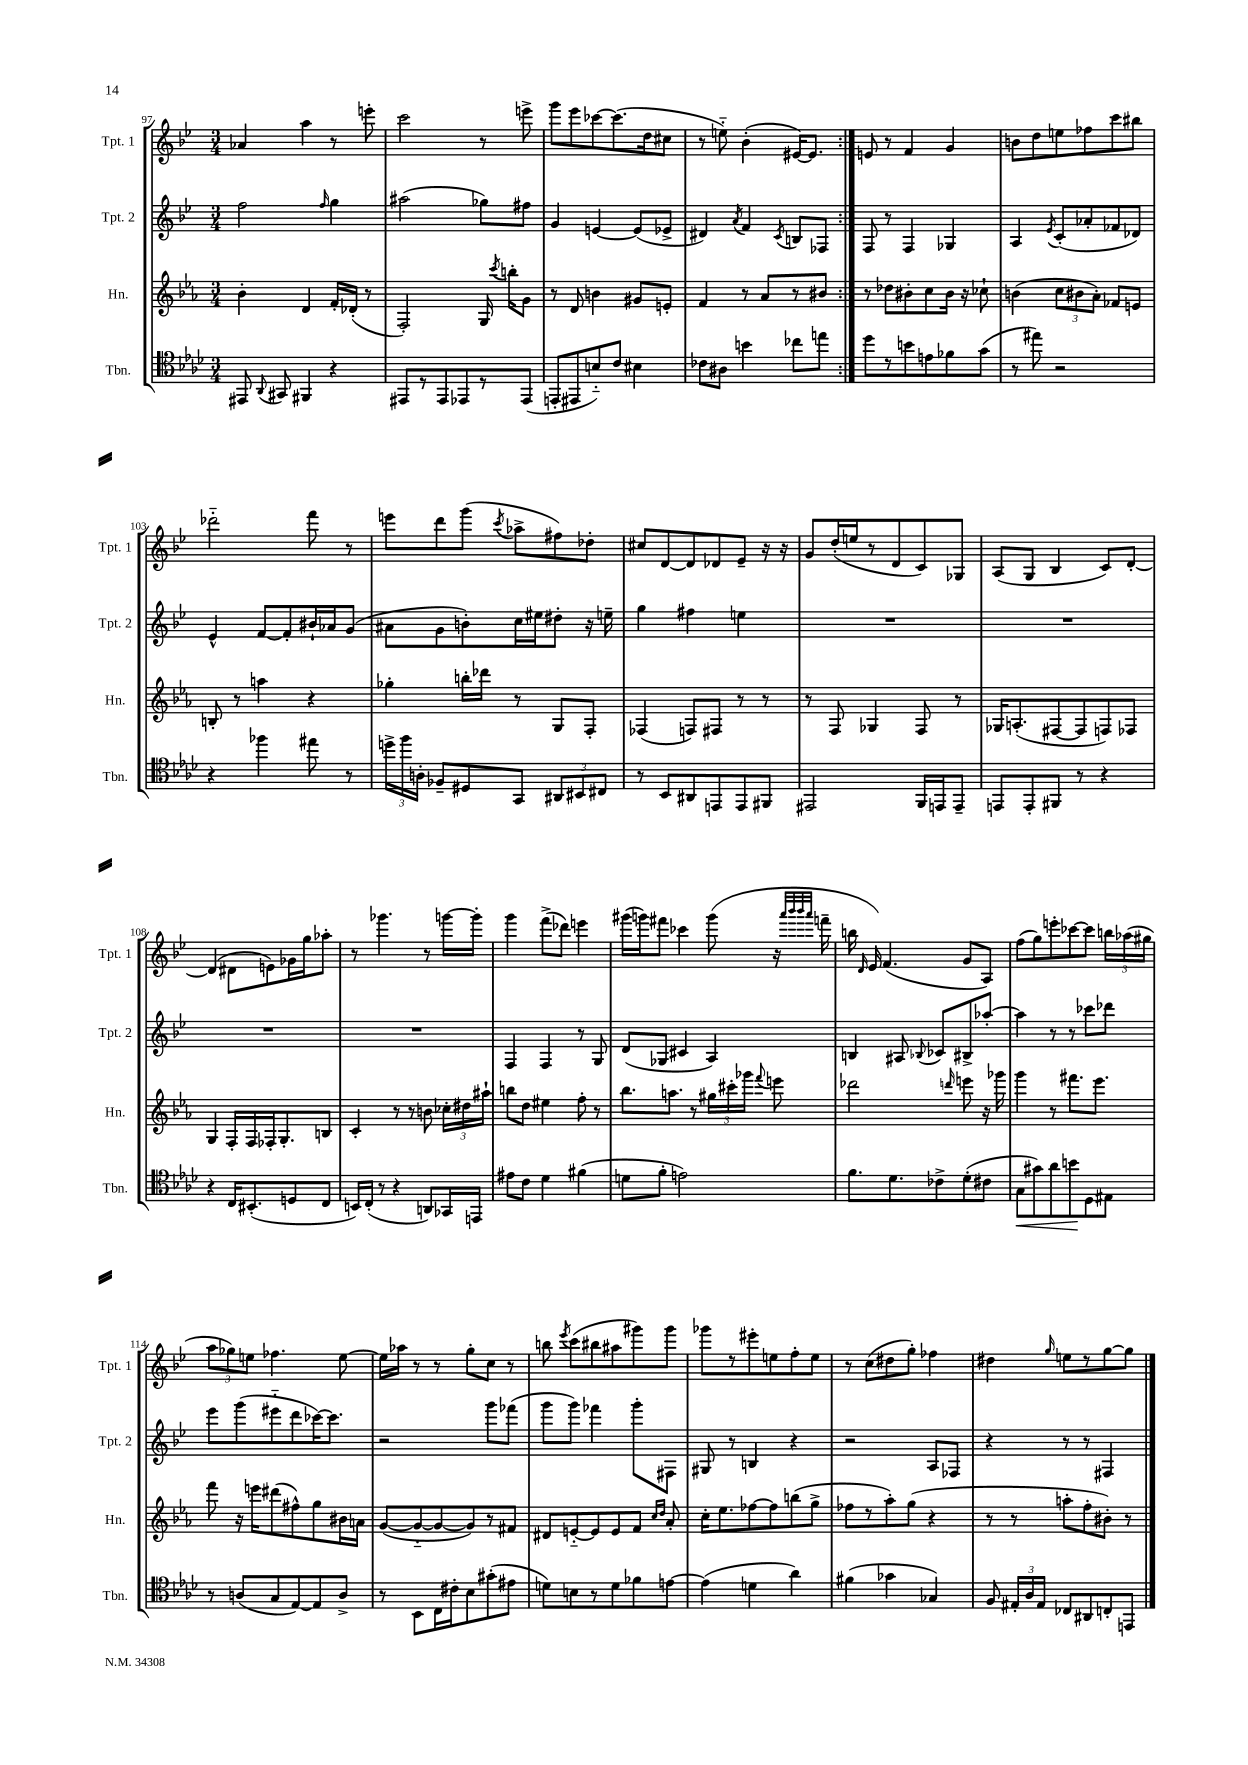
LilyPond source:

<<
\new StaffGroup <<
\new Staff = "s0" \with { instrumentName = "Tpt. 1" shortInstrumentName = "Tpt. 1" } {
    \clef treble \key bes \major \numericTimeSignature \time 3/4
    \autoBeamOff \repeat volta 2 { aes'4 a''4 r8 e'''8-. |
    c'''2 r8 e'''8-> |
    g'''8[ ees'''8 ces'''8~ ces'''8.( d''16 cis''8] |
    r8 e''8-_) bes'4-.( eis'16[~) eis'8.] | }
    e'8 r8 f'4 g'4 |
    b'8[ d''8 e''8 fes''8 c'''8 bis''8] |
    des'''2-_ f'''8 r8 |
    e'''8[ d'''8 g'''8]( \acciaccatura { c'''8 } aes''8[-> fis''8) des''8]-. |
    cis''8[ d'8~ d'8 des'8 ees'8]-- r16 r16 |
    g'8[ d''16-.( e''16 r8 d'8 c'8) ges8] |
    a8[( g8] bes4 c'8[) d'8]~-. |
    d'4( dis'8[ e'8) ges'16 g''16 aes''8]-. |
    r8 ges'''4. r8 g'''16[~ g'''16]-. |
    g'''4 f'''8[->( des'''8]) e'''4 |
    gis'''16[( g'''16) fis'''8] ces'''4 g'''8( r16 \grace { a'''32[ bes'''32 bes'''32 a'''32] } f'''16-- |
    b''16 \grace { d'16 } ees'16) f'4.( g'8[ a8]) |
    f''8[( g''8) e'''8-. ces'''8~ ces'''8] \tuplet 3/2 { b''16[ aes''16( gis''16] } |
    \tuplet 3/2 { a''8[ ges''8) e''8] } fes''4. e''8~ |
    e''16[ aes''16] r8 r8 g''8[-. c''8] r8 |
    b''8 \acciaccatura { ees'''8 } c'''8[( bis''8 ais''8 gis'''8) gis'''8] |
    ges'''8[ r8 eis'''8-. e''8 f''8-. e''8] |
    r8 c''8[( dis''8 g''8]-.) fes''4 |
    dis''4 \grace { g''16 } e''8[ r8 g''8~ g''8] \bar "|." |
}
\new Staff = "s1" \with { instrumentName = "Tpt. 2" shortInstrumentName = "Tpt. 2" } {
    \clef treble \key bes \major \numericTimeSignature \time 3/4
    \autoBeamOff \repeat volta 2 { f''2 \grace { f''16 } g''4 |
    ais''2( ges''8[) fis''8] |
    g'4 e'4~ e'8[( ees'8]-> |
    dis'4) \acciaccatura { a'8 } f'4 \acciaccatura { c'8 } b8[ fes8] | }
    f8 r8 f4 ges4 |
    a4 \acciaccatura { ees'8 } c'8[-.( aes'8-. fes'8 des'8]) |
    ees'4-^ f'8[~ f'8-. bis'16-! aes'16 g'8]( |
    ais'8[ g'8 b'8-.) c''16 eis''16 dis''8]-. r16 e''16-- |
    g''4 fis''4 e''4 |
    R2. |
    R2. |
    R2. |
    R2. |
    f4 f4 r8 g8 |
    d'8[( ges8] cis'4 a4) |
    b4 ais8 \appoggiatura { bes8 } ces'8[ bis8-> aes''8]~-. |
    aes''4 r8 r8 ces'''8[ des'''8] |
    ees'''8[ g'''8( eis'''8-_ d'''8 ces'''16~) ces'''8.] |
    r2 g'''8[ fes'''8]( |
    g'''8[ g'''8]) fes'''4 g'''8[-. fis8] |
    gis8 r8 b4 r4 |
    r2 a8[ fes8] |
    r4 r8 r8 fis4 \bar "|." |
}
\new Staff = "s2" \with { instrumentName = "Hn." shortInstrumentName = "Hn." } {
    \clef treble \key ees \major \numericTimeSignature \time 3/4
    \autoBeamOff \repeat volta 2 { bes'4-. d'4 f'16[-. des'16]-.( r8 |
    f2-.) g16 \acciaccatura { c'''8 } b''16[-. g'8] |
    r8 d'8 b'4 gis'8[ e'8]-. |
    f'4 r8 aes'8[ r8 bis'8] | }
    r8 des''8[ bis'8-. c''8 bis'16] r16 ces''8-! |
    b'4( \tuplet 3/2 { c''8[ bis'8 aes'8]-.) } fes'8[ e'8] |
    b8-. r8 a''4 r4 |
    ges''4-. b''16[-. des'''16] r8 g8[ f8]-. |
    fes4( f8[) fis8] r8 r8 |
    r8 f8 ges4 f8 r8 |
    ges16[ a8.-.( fis8~ fis8 f8) fes8] |
    g4 f16[-. f16 fes16-. g8.-. b8] |
    c'4-. r8 r8 b'8 \tuplet 3/2 { ces''16[-. dis''16 ais''16]-! } |
    b''8[ d''8] eis''4 f''8-. r8 |
    bes''8.[ a''8.] r8 \tuplet 3/2 { gis''16[ cis'''16-. ges'''16] } \appoggiatura { f'''8 } e'''8 |
    des'''2 \grace { d'''16 } e'''8 r16 ges'''16 |
    g'''4 r8 fis'''8.[ ees'''8.] |
    f'''8 r16 e'''16[ dis'''8( fis''8-^) g''8 bis'16 a'16] |
    g'8[~( g'8~-_ g'8~ g'8) r8 fis'8] |
    dis'8[ e'8~-_ e'8 e'8 f'8] \grace { c''16[ d''16] } aes'8-. |
    c''16[-. ees''8. fes''8~ fes''8 b''8( g''8]-> |
    fes''8[ r8 aes''8-.) g''8]( r4 |
    r8 r8 a''8[-. f''8-. bis'8]-.) r8 \bar "|." |
}
\new Staff = "s3" \with { instrumentName = "Tbn." shortInstrumentName = "Tbn." } {
    \clef tenor \key aes \major \numericTimeSignature \time 3/4
    \autoBeamOff \repeat volta 2 { eis,8 \appoggiatura { aes,8 } gis,8 fis,4 r4 |
    eis,8[ r8 eis,8 ees,8 r8 ees,8]( |
    e,8[-. eis,8 b8-_) c'8] bis4 |
    ces'8[ ais8] b'4 ces''8[ e''8] | }
    des''8[ r8 b'8 e'8 fes'8 g'8]( |
    r8 eis''8) r2 |
    r4 fes''4 eis''8 r8 |
    \tuplet 3/2 { d''16[-> f''16 a16]-. } fes8[-- dis8 g,8] \tuplet 3/2 { ais,8[ bis,8 cis8] } |
    r8 bes,8[ ais,8 e,8 e,8 fis,8] |
    eis,2 f,16[ e,16 e,8]-- |
    e,8[ e,8-. fis,8] r8 r4 |
    r4 c16[ bis,8.-.( d8 c8] |
    b,16[) c16]-.( r8 r4 a,8[) ges,16 e,16] |
    eis'8[ c'8] des'4 fis'4( |
    d'8[ f'8]-. e'2) |
    f'8.[ des'8. ces'8-> des'8-.( cis'8] |
    g8[\< gis'8) aes'8 b'8\! des8 eis8] |
    r8 a8[( g8 ees8~) ees8 a8]-> |
    r8 bes,8[ c16 cis'16-. bes8 gis'8-.( eis'8] |
    d'8[) b8 r8 d'8 fes'8 e'8]~ |
    e'4( d'4 aes'4) |
    fis'4( ges'4 ges4) |
    f8 \tuplet 3/2 { eis16[-. aes16 eis16] } ces8[ ais,8 c8-. e,8] \bar "|." |
}
>>
>>
\layout { \context { \Score currentBarNumber = #97 } }
